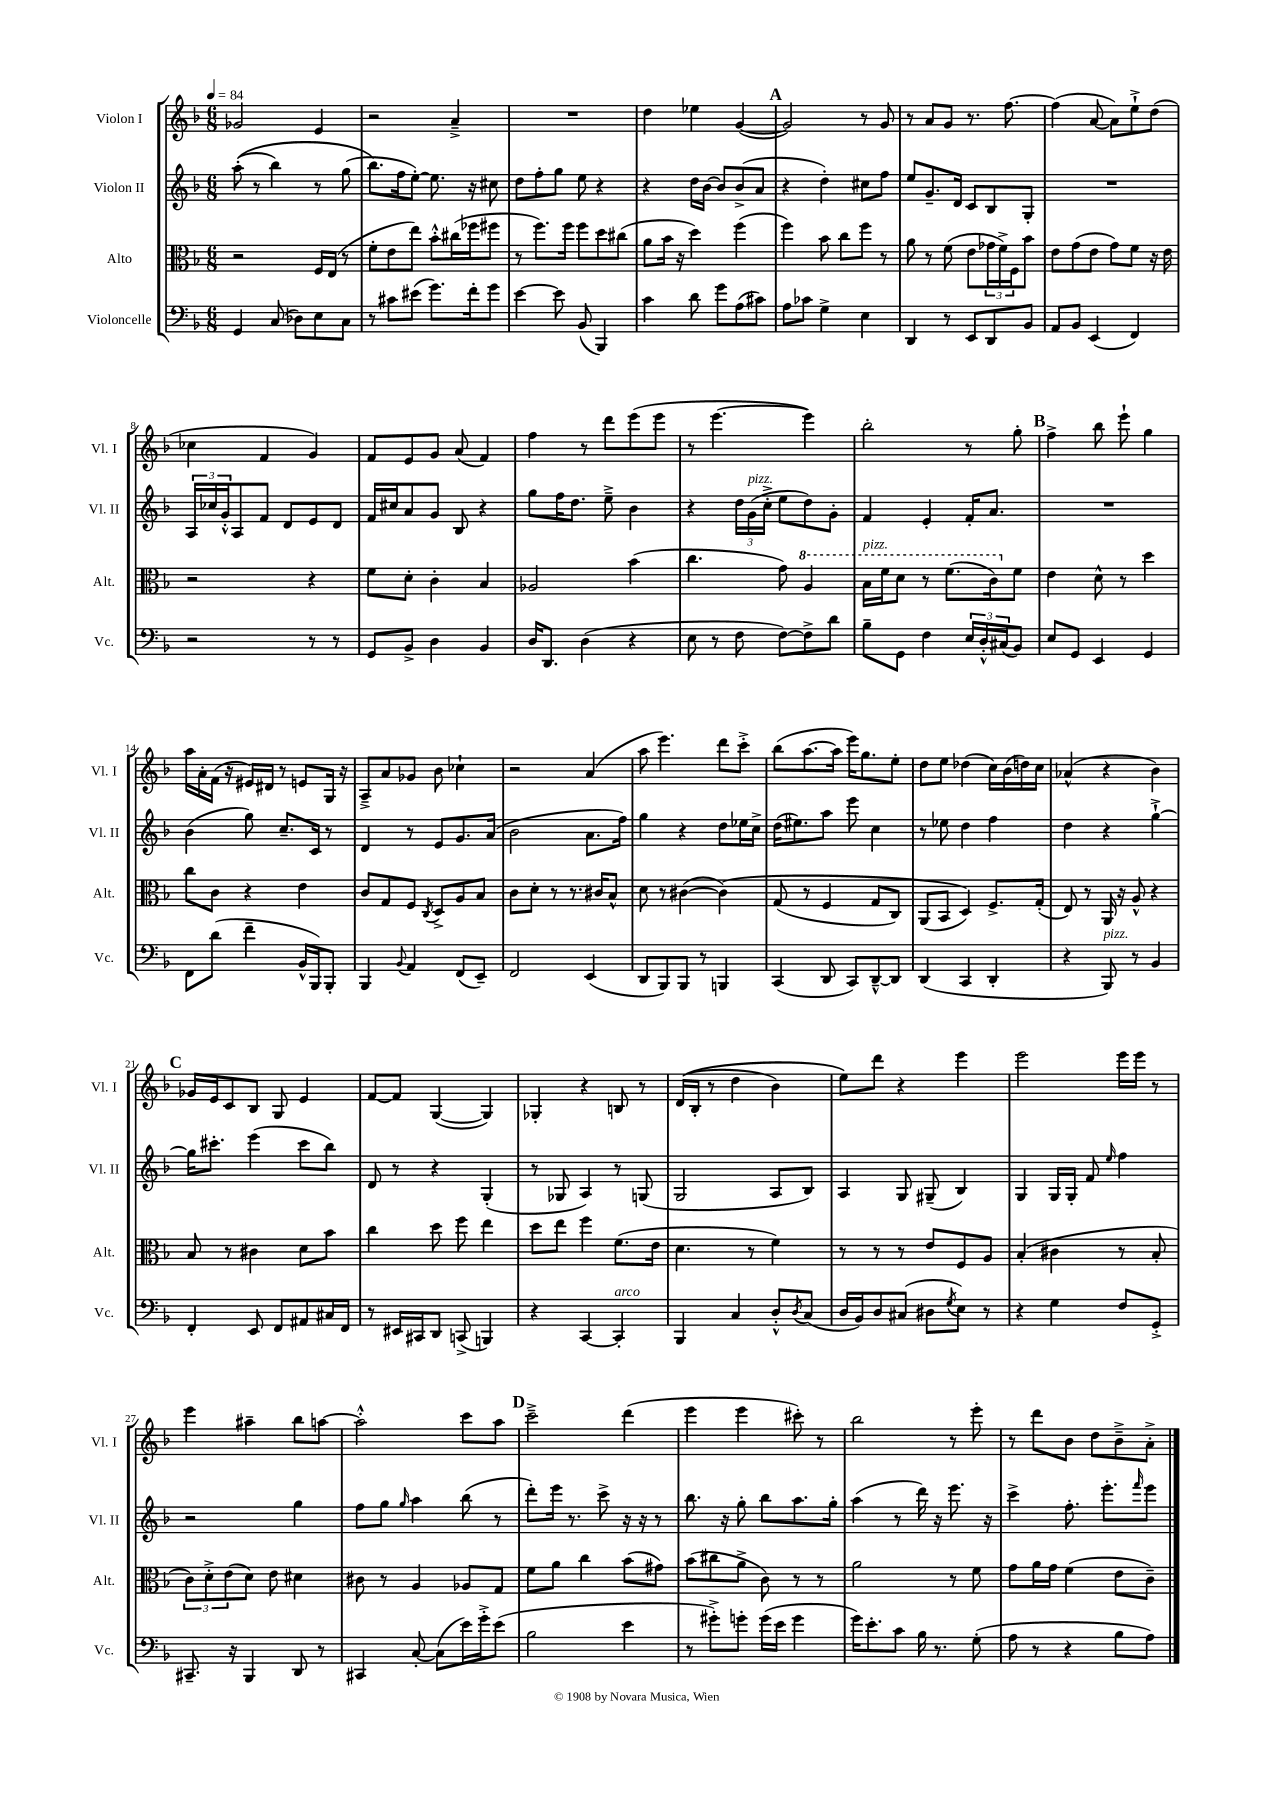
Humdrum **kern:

**kern	**kern	**kern	**kern
*part4	*part3	*part2	*part1
*staff4	*staff3	*staff2	*staff1
*I"Violoncelle	*I"Alto	*I"Violon II	*I"Violon I
*I'Vc.	*I'Alt.	*I'Vl. II	*I'Vl. I
*clefF4	*clefC3	*clefG2	*clefG2
*k[b-]	*k[b-]	*k[b-]	*k[b-]
*M6/8	*M6/8	*M6/8	*M6/8
*MM84	*MM84	*MM84	*MM84
=1	=1	=1	=1
4GG/	2r	((8aa'\	2g-X/
.	.	8r	.
(8C/	.	4bb-\)	.
8D-X\L)	.	.	.
8E\	16F/LL	8r	4e/
.	(16E/JJ	.	.
8C\J	8r	(8gg\	.
=2	=2	=2	=2
8r	8f'\L	8.bb-\L)	2r
8c#X\L	8e\	.	.
.	.	16ff\k	.
(8e#X\J	8ee\J)	[8ee'\J)	.
8.g\L)	8b-'^^\L	8.ee\]	.
.	(16cc#X\L	.	4a~^/
16f'\k	16ff-X\J	16r	.
8g\J	8ff#X\J	8cc#X\	.
=3	=3	=3	=3
[4e\	8r	8dd\L	2.r
.	8.ff\L)	8ff'\	.
8e\]	.	8gg\J	.
.	16ff\Jk	.	.
(8BB-/	8ff\L	8ee\	.
4BBB-/)	8dd\	4r	.
.	(8cc#X\J	.	.
=4	=4	=4	=4
4c\	8a\L	4r	4dd\
.	16b-\Jk	.	.
.	16r	.	.
8d\	4dd\)	16dd\LL	4ee-X\
.	.	[16b-\JJ	.
8g\L	.	8b-/L]	.
(8A\	(4ff\	(8b-^/	([4g/
8c#X\J)	.	8a/J	.
!!LO:REH:place=s1:t=A
=5	=5	=5	=5
8A\L	4ff\)	4r	2g/])
8c-X\J	.	.	.
4G^\	8b-\	4dd'\)	.
.	8cc\L	.	.
4E\	8ff\J	8cc#X\L	8r
.	8r	8ff\J	8g/
=6	=6	=6	=6
4DD/	8a\	8ee/L	8r
.	8r	8.g~/	8a/L
8r	(8f\	.	8g/J
.	.	16d/Jk	.
8EE/L	8e\L	8c/L	8.r
8DD/	24g-X\L	8B-/	.
.	24f^\)	.	.
.	.	.	[8.ff\
.	24F\J	.	.
8BB-/J	8b-\J	8G'/J	.
=7	=7	=7	=7
8AA/L	8e\L	2.r	(4ff\]
8BB-/J	(8g\	.	.
(4EE/	8e\J	.	[8a/
.	8g\L)	.	8a\L])
4FF/)	8f\J	.	8ee`^\
.	16r	.	(8dd\J
.	16e\	.	.
!!LO:LB:g=z
=8	=8	=8	=8
2r	2r	24A/LL	4cc-X\
.	.	24cc-X/	.
.	.	24g'^^/J	.
.	.	8A/	.
.	.	8f/J	4f/
.	.	8d/L	.
8r	4r	8e/	4g/)
8r	.	8d/J	.
=9	=9	=9	=9
8GG/L	8f\L	16f/LL	8f/L
.	.	16cc#X/J	.
8BB-^/J	8d'\J	8a/	8e/
4D\	4c'\	8g/J	8g/J
.	.	8B-/	(8a/
4BB-/	4B-/	4r	4f/)
=10	=10	=10	=10
16D/KL	2A-X/	8gg\L	4ff\
8.DD/J	.	.	.
.	.	16ff\K	.
.	.	8.dd\J	.
(4D\	.	.	8r
.	.	8ee~^\	8ddd\L
4r	(4b-\	4b-\	(8eee\
.	.	.	8eee\J
=11	=11	=11	=11
8E\	4.cc\	4r	8r
8r	.	.	[4.eee\
8F\	.	24dd\LL	.
!	!	!LO:TX:a:i:t=pizz.	!
.	.	(24g\	.
.	.	24cc'^\JJ	.
[8F\L)	8g\)	8ee\L	.
*	*8va	*	*
8F^\]	4a/	8dd\)	4eee\])
8d\J	.	8g'\J	.
=12	=12	=12	=12
!	!LO:TX:a:i:t=pizz.	!	!
8B-~\L	16b-\LL	4f/	2bb-'\
.	16ff\J	.	.
8GG\J	8dd\J	.	.
4F\	8r	4e'/	.
.	(8.ff\L	.	.
24E/LL	.	16f'/KL	8r
24D'^^/	.	.	.
.	16cc\k)	8.a/J	.
(24C#X/J	.	.	.
*	*X8va	*	*
8BB-/J)	8f\J	.	8gg'\
!!LO:REH:place=s1:t=B
=13	=13	=13	=13
8E/L	4e\	2.r	4ff^\
8GG/J	.	.	.
4EE/	8d^^\	.	8bb-\
.	8r	.	8eee`\
4GG/	4dd\	.	4gg\
!!LO:LB:g=z
=14	=14	=14	=14
8FF\L	8cc\L	(4b-\	16aa\LL
.	.	.	16a'\
(8d\J	8c\J	.	(16f\JJ
.	.	.	16r
4f~\	4r	8gg\)	16e#X/LL)
.	.	.	16d#X/JJ
.	.	8.cc~/L	8r
16BB-^^/LL	4e\	.	8en/L
16BBB-/J)	.	16c/Jk	.
8BBB-'/J	.	8r	16G/Jk
.	.	.	16r
=15	=15	=15	=15
4BBB-/	8c/L	4d/	8A~^/L
.	8G/	.	8a/
8qqBB-/	.	.	.
4AA/	8F/J	8r	8g-X/J
.	8qC/	.	.
.	8D^/L	8e/L	8b-\
(8FF/L	8A/	8.g/	4cc-X`\
8EE~/J)	8B-/J	.	.
.	.	(16a/Jk	.
=16	=16	=16	=16
2FF/	8c\L	2b-\	2r
.	8d'\J	.	.
.	8r	.	.
.	8.r	.	.
(4EE/	.	8.a\L	(4a/
.	16c#X/KL	.	.
.	8B-^^/J	.	.
.	.	16ff\Jk)	.
=17	=17	=17	=17
8DD/L	8d\	4gg\	8aa\
8BBB-/)	8r	.	4.eee\)
8BBB-/J	([4c#X\	4r	.
8r	.	.	.
4BBBn/	(4c#\])	8dd\L	8ddd\L
.	.	16ee-X\L	8ccc'^\J
.	.	16cc^\JJ	.
=18	=18	=18	=18
(4CC/	(8G/	(16dd\KL	(8bb-\L
.	.	8.ee#X\)	.
.	8r	.	[8.aa\
8DD/	4F/	8aa\J	.
.	.	.	16aa\Jk]
8CC/L)	.	8eee\	16eee\KL)
.	.	.	8.gg\
[8DD~^^/	8G/L	4cc\	.
8DD/J]	8C/J)	.	8ee'\J
=19	=19	=19	=19
(4DD/	(8AA/L	8r	8dd\L
.	8BB-/J	8ee-X\	8ee\J
4CC/	4D/))	4dd\	(4dd-X\
4DD'/	8.F^/L	4ff\	16cc\LL)
.	.	.	(16b-\
.	.	.	16ddn\)
.	(16G'/Jk	.	16cc\JJ
=20	=20	=20	=20
4r	8E/)	4dd\	(4a-X^^/
.	8r	.	.
!LO:TX:a:i:t=pizz.	!	!	!
8BBB-/)	16AA/	4r	4r
.	16r	.	.
8r	8A^^/	.	.
4BB-/	4r	[4gg`^\	4b-\)
!!LO:LB:g=z
!!LO:REH:place=s1:t=C
=21	=21	=21	=21
4FF'/	8B-/	16gg\KL]	16g-X/LL
.	.	8.ccc#X'\J	16e/J
.	8r	.	8c/
8EE/	4c#X\	(4eee\	8B-/J
8FF/L	.	.	8G/
8AA#X/	8d\L	8ccc#\L	4e/
16C#X/L	8b-\J	8bb-\J)	.
16FF/JJ	.	.	.
=22	=22	=22	=22
8r	4cc\	8d/	[8f/L
16EE#X/LL	.	8r	8f/J]
16CC#X/J	.	.	.
8DD/J	8dd\	4r	([4G/
(8CCn^/	8ff\	.	.
4BBBn/)	4ee\	(4G'/	4G/])
=23	=23	=23	=23
4r	8dd\L	8r	4G-X'/
.	8ee\J	8G-X/	.
[4CC/	4ff\	4A/)	4r
!LO:TX:a:i:t=arco	!	!	!
4CC'/]	(8.f\L	8r	8Bn/
.	.	(8Gn/	8r
.	16e\Jk	.	.
=24	=24	=24	=24
4BBB-/	4.d\	2G/	((16d/LL
.	.	.	16B-'/JJ
.	.	.	8r
4C/	.	.	4dd\
.	8r	.	.
8D'^^/L	4f\)	8A/L	4b-\)
8qD/	.	.	.
(8C/J	.	8B-/J)	.
=25	=25	=25	=25
16D/LL	8r	4A/	8ee\L)
16BB-/J)	.	.	.
8D/	8r	.	8ddd\J
(8C#X/J	8r	8G/	4r
8D#X\L	8e/L	(8G#X~/	.
8qG/	.	.	.
8E\J)	8F/	4B-/)	4eee\
8r	8A/J	.	.
=26	=26	=26	=26
4r	(4B-'/	4G/	2eee\
4G\	4c#X\	16G/LL	.
.	.	16G'/JJ	.
.	.	8f/	.
.	.	16qqee/	.
8F/L	8r	4ff\	16eee\LL
.	.	.	16eee\JJ
8GG'^/J	8B-'/	.	8r
!!LO:LB:g=z
=27	=27	=27	=27
8.CC#X~/	12c\L)	2r	4eee\
.	12d'^\	.	.
.	(12e\	.	.
16r	.	.	.
4BBB-/	8d\J)	.	4aa#X~\
.	8e\	.	.
8DD/	4d#X\	4gg\	8bb-\L
8r	.	.	[8aan\J
=28	=28	=28	=28
4CC#X/	8c#X\	8ff\L	2aa'^^\]
.	8r	8gg\J	.
.	.	16qqgg/	.
[8C'/	4A/	4aa\	.
(8C\L]	.	.	.
16e\L)	8A-X/L	(8bb-\	8ccc\L
16g'^\J	.	.	.
(8e\J	8G/J	8r	8aa\J
!!LO:REH:place=s1:t=D
=29	=29	=29	=29
2B-\	8f\L	8ddd'\L)	2ccc~^\
.	8a\J	16eee\Jk	.
.	.	8.r	.
.	4cc\	.	.
.	.	8ccc^\	.
4e\	(8b-\L	16r	(4ddd\
.	.	16r	.
.	8g#X\J)	8r	.
=30	=30	=30	=30
8r	(8b-\L	8.bb-\	4eee\
8g#X'^\L)	8cc#X\	.	.
.	.	16r	.
8gn'\J	8a^\J	8gg'\	4eee\
(16g\LL	8c\)	8bb-\L	.
16e\JJ	.	.	.
4g\	8r	8.aa\	8ccc#X'\)
.	8r	.	8r
.	.	16gg'\Jk	.
=31	=31	=31	=31
16g\KL)	2a\	(4aa\	2bb-\
8.e'\	.	.	.
8c\J	.	8r	.
16B-\	.	16ddd\)	.
8.r	.	16r	.
.	8r	8.eee\	8r
(8G'\	8f\	.	8eee'\
.	.	16r	.
=32	=32	=32	=32
8A\	8g\L	4ccc^\	8r
8r	16a\L	.	8ddd\L
.	16g\JJ	.	.
4r	(4f\	8.ff'\	8b-\J
.	.	.	8dd\L
.	.	8.eee'\L	.
8B-\L	8e\L	.	8b-~^\
.	.	16qqfff/	.
8A\J)	8c~\J)	8eee\J	8a'^\J
==	==	==	==
*-	*-	*-	*-
